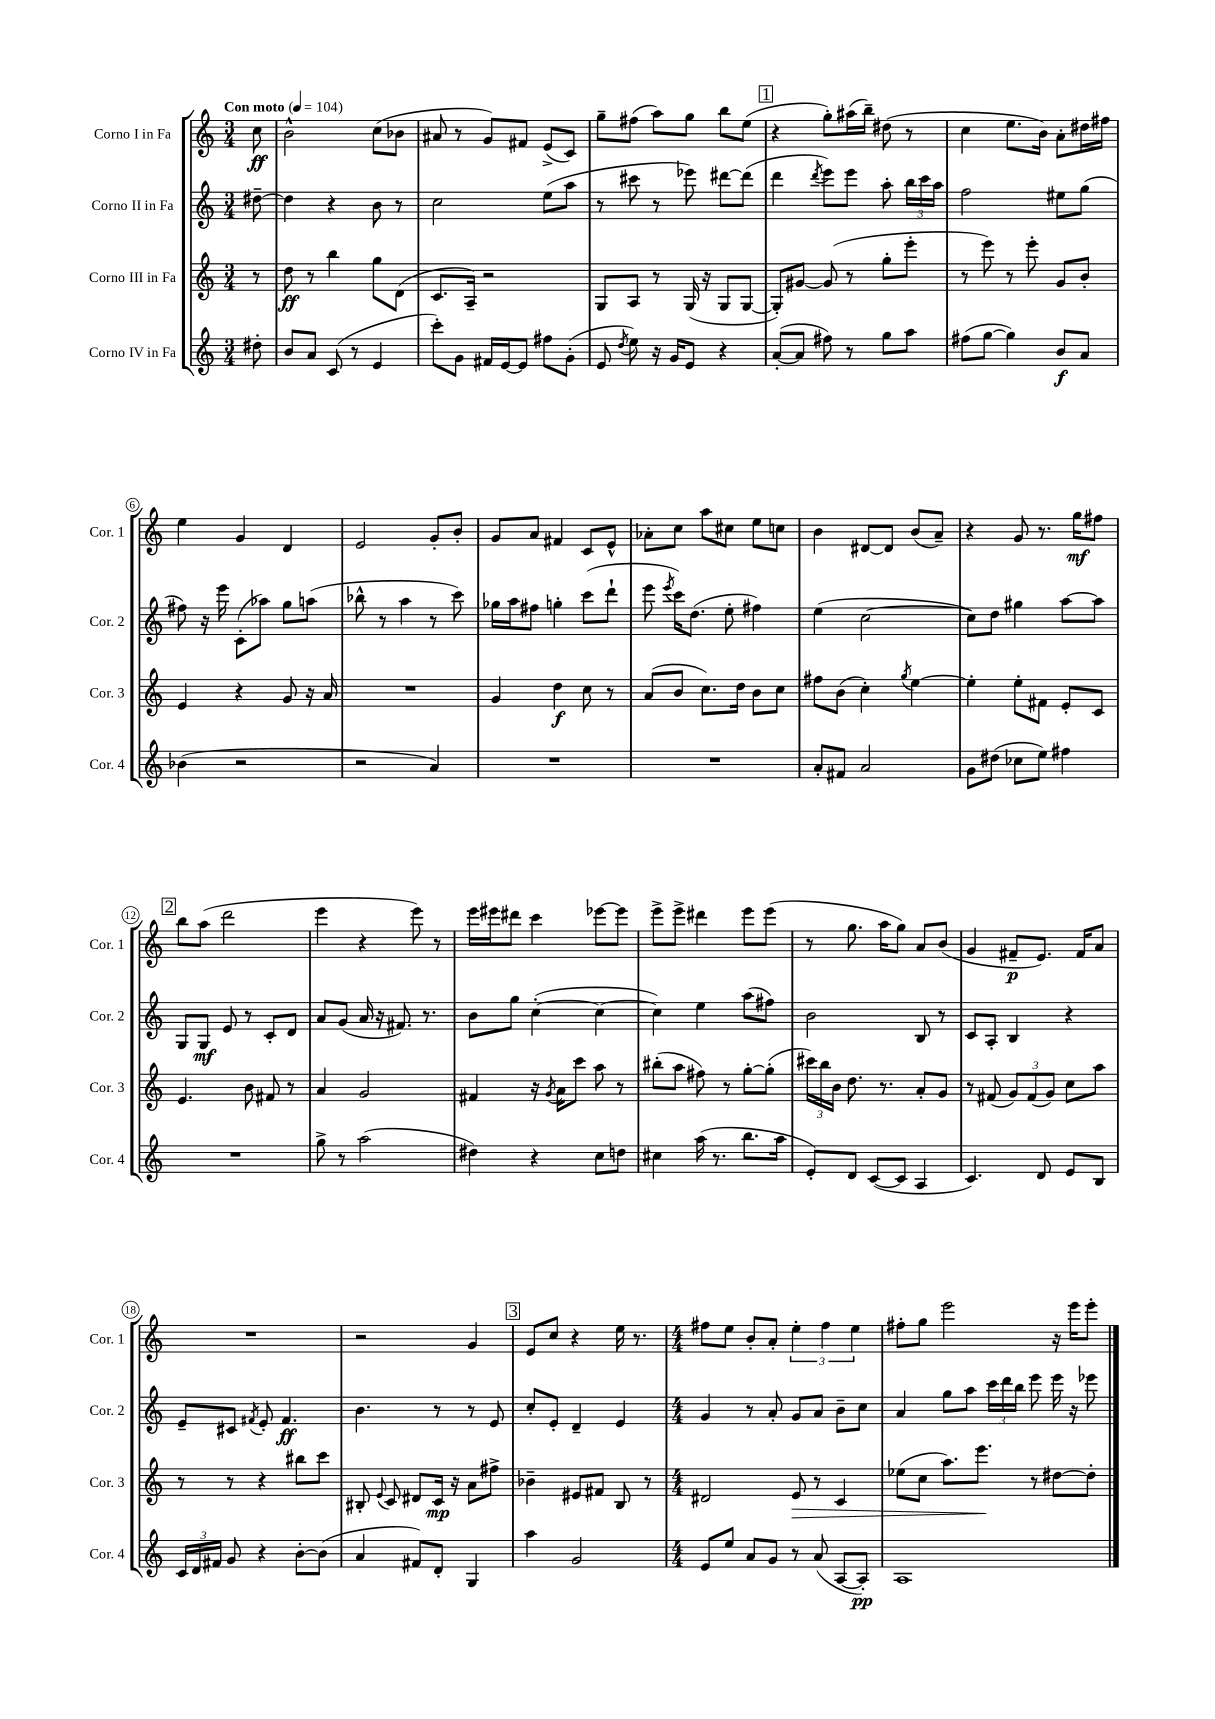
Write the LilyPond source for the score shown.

<<
\new StaffGroup <<
\new Staff = "s0" \with { instrumentName = "Corno I in Fa" shortInstrumentName = "Cor. 1" } {
    \clef treble \key c \major \numericTimeSignature \time 3/4 \partial 8 \tempo "Con moto" 4 = 104
    \autoBeamOff c''8\ff |
    b'2-^ c''8[( bes'8] |
    ais'8 r8 g'8[) fis'8] e'8[->( c'8]) |
    g''8[-- fis''8]( a''8[) g''8] b''8[ e''8]( |
    \mark \markup { \box "1" } r4 g''8[-.) ais''16( b''16]--) dis''8( r8 |
    c''4 e''8.[ b'16]) a'8[-. dis''16 fis''16] |
    e''4 g'4 d'4 |
    e'2 g'8[-. b'8]-. |
    g'8[ a'8] fis'4 c'8[ e'8]-^ |
    aes'8[-. c''8] a''8[ cis''8] e''8[ c''8] |
    b'4 dis'8[~ dis'8] b'8[( a'8]--) |
    r4 g'8 r8. g''16[\mf fis''8] |
    \mark \markup { \box "2" } b''8[ a''8]( d'''2 |
    e'''4 r4 e'''8) r8 |
    e'''16[ eis'''16 dis'''8] c'''4 ees'''8[~ ees'''8] |
    e'''8[-> e'''8]-> dis'''4 e'''8[ e'''8]( |
    r8 g''8. a''16[ g''8]) a'8[ b'8]( |
    g'4 fis'8[--\p e'8.]) fis'16[ a'8] |
    R2. |
    r2 g'4 |
    \mark \markup { \box "3" } e'8[ c''8] r4 e''16 r8. |
    \numericTimeSignature \time 4/4 fis''8[ e''8] b'8[-. a'8]-. \tuplet 3/2 { e''4-. fis''4 e''4 } |
    fis''8[-. g''8] e'''2 r16 e'''16[ e'''8]-. \bar "|." |
}
\new Staff = "s1" \with { instrumentName = "Corno II in Fa" shortInstrumentName = "Cor. 2" } {
    \clef treble \key c \major \numericTimeSignature \time 3/4 \partial 8
    \autoBeamOff dis''8~-- |
    dis''4 r4 b'8 r8 |
    c''2 e''8[( a''8] |
    r8 cis'''8 r8 ees'''8) dis'''8[~ dis'''8]( |
    \mark \markup { \box "1" } d'''4 \acciaccatura { d'''8 } e'''8[) e'''8] a''8-. \tuplet 3/2 { b''16[ c'''16 a''16] } |
    f''2 eis''8[ g''8]( |
    fis''8) r16 e'''16 c'8[-.( aes''8]) g''8[ a''8]( |
    bes''8-^ r8 a''4 r8 c'''8) |
    ges''16[ a''16 fis''8] g''4-. c'''8[( d'''8]-! |
    e'''8 \acciaccatura { e'''8 } c'''16[) d''8.]( e''8-. fis''4) |
    e''4( c''2~ |
    c''8[) d''8] gis''4 a''8[~ a''8] |
    \mark \markup { \box "2" } g8[ g8]\mf e'8 r8 c'8[-. d'8] |
    a'8[ g'8]( a'16 r16 fis'8.) r8. |
    b'8[ g''8] c''4~-.( c''4~ |
    c''4) e''4 a''8[( fis''8]) |
    b'2 b8 r8 |
    c'8[ a8]-. b4 r4 |
    e'8[-- cis'8] \acciaccatura { fis'8 } e'8-. fis'4.\ff |
    b'4. r8 r8 e'8 |
    \mark \markup { \box "3" } c''8[-. e'8]-. d'4-- e'4 |
    \numericTimeSignature \time 4/4 g'4 r8 a'8-. g'8[ a'8] b'8[-- c''8] |
    a'4 g''8[ a''8] \tuplet 3/2 { c'''16[ d'''16 b''16] } e'''8 e'''16 r16 ees'''8 \bar "|." |
}
\new Staff = "s2" \with { instrumentName = "Corno III in Fa" shortInstrumentName = "Cor. 3" } {
    \clef treble \key c \major \numericTimeSignature \time 3/4 \partial 8
    \autoBeamOff r8 |
    d''8\ff r8 b''4 g''8[ d'8]( |
    c'8.[ a16]--) r2 |
    g8[ a8] r8 g16( r16 g8[ g8]~ |
    \mark \markup { \box "1" } g8[-.) gis'8]~ gis'8( r8 g''8[-. e'''8]-. |
    r8 e'''8) r8 e'''8-. g'8[ b'8]-. |
    e'4 r4 g'8 r16 a'16 |
    R2. |
    g'4 d''4\f c''8 r8 |
    a'8[( b'8] c''8.[) d''16] b'8[ c''8] |
    fis''8[ b'8]( c''4-.) \acciaccatura { g''8 } e''4~ |
    e''4-. e''8[-. fis'8] e'8[-. c'8] |
    \mark \markup { \box "2" } e'4. b'8 fis'8 r8 |
    a'4 g'2 |
    fis'4 r16 \acciaccatura { g'8 } a'16[ c'''8] a''8 r8 |
    bis''8[-.( a''8] fis''8) r8 g''8[~-. g''8]-.( |
    \tuplet 3/2 { cis'''16[) b''16 b'16] } d''8. r8. a'8[-. g'8] |
    r8 fis'8( \tuplet 3/2 { g'8[) fis'8( g'8]) } c''8[ a''8] |
    r8 r8 r4 bis''8[ c'''8] |
    bis8-. \appoggiatura { e'8 } c'8 dis'8[ c'16]\mp r16 a'8[ fis''8]-> |
    \mark \markup { \box "3" } bes'4-- eis'8[ fis'8] b8 r8 |
    \numericTimeSignature \time 4/4 dis'2 e'8\> r8 c'4 |
    ees''8[( c''8] a''8.[) e'''8.]\! r8 dis''8[~ dis''8]-. \bar "|." |
}
\new Staff = "s3" \with { instrumentName = "Corno IV in Fa" shortInstrumentName = "Cor. 4" } {
    \clef treble \key c \major \numericTimeSignature \time 3/4 \partial 8
    \autoBeamOff dis''8-. |
    b'8[ a'8] c'8( r8 e'4 |
    c'''8[-.) g'8] fis'16[ e'16~ e'8] fis''8[ g'8]-.( |
    e'8 \acciaccatura { d''8 } e''8) r16 g'16[ e'8] r4 |
    \mark \markup { \box "1" } a'8[~-.( a'8] fis''8) r8 g''8[ a''8] |
    fis''8[( g''8]~ g''4) b'8[\f a'8] |
    bes'4( r2 |
    r2 a'4) |
    R2. |
    R2. |
    a'8[-. fis'8] a'2 |
    g'8[ dis''8]( ces''8[ e''8]) fis''4 |
    \mark \markup { \box "2" } R2. |
    g''8-> r8 a''2( |
    dis''4) r4 c''8[ d''8] |
    cis''4 a''16( r8. b''8.[ a''16] |
    e'8[-.) d'8] c'8[~( c'8] a4 |
    c'4.) d'8 e'8[ b8] |
    \tuplet 3/2 { c'16[ d'16 fis'16] } g'8 r4 b'8[~-. b'8]( |
    a'4 fis'8[) d'8]-. g4 |
    \mark \markup { \box "3" } a''4 g'2 |
    \numericTimeSignature \time 4/4 e'8[ e''8] a'8[ g'8] r8 a'8( a8[~ a8]-.\pp) |
    a1 \bar "|." |
}
>>
>>
\layout { \context { \Score \override BarNumber.stencil = #(make-stencil-circler 0.1 0.3 ly:text-interface::print) } }
